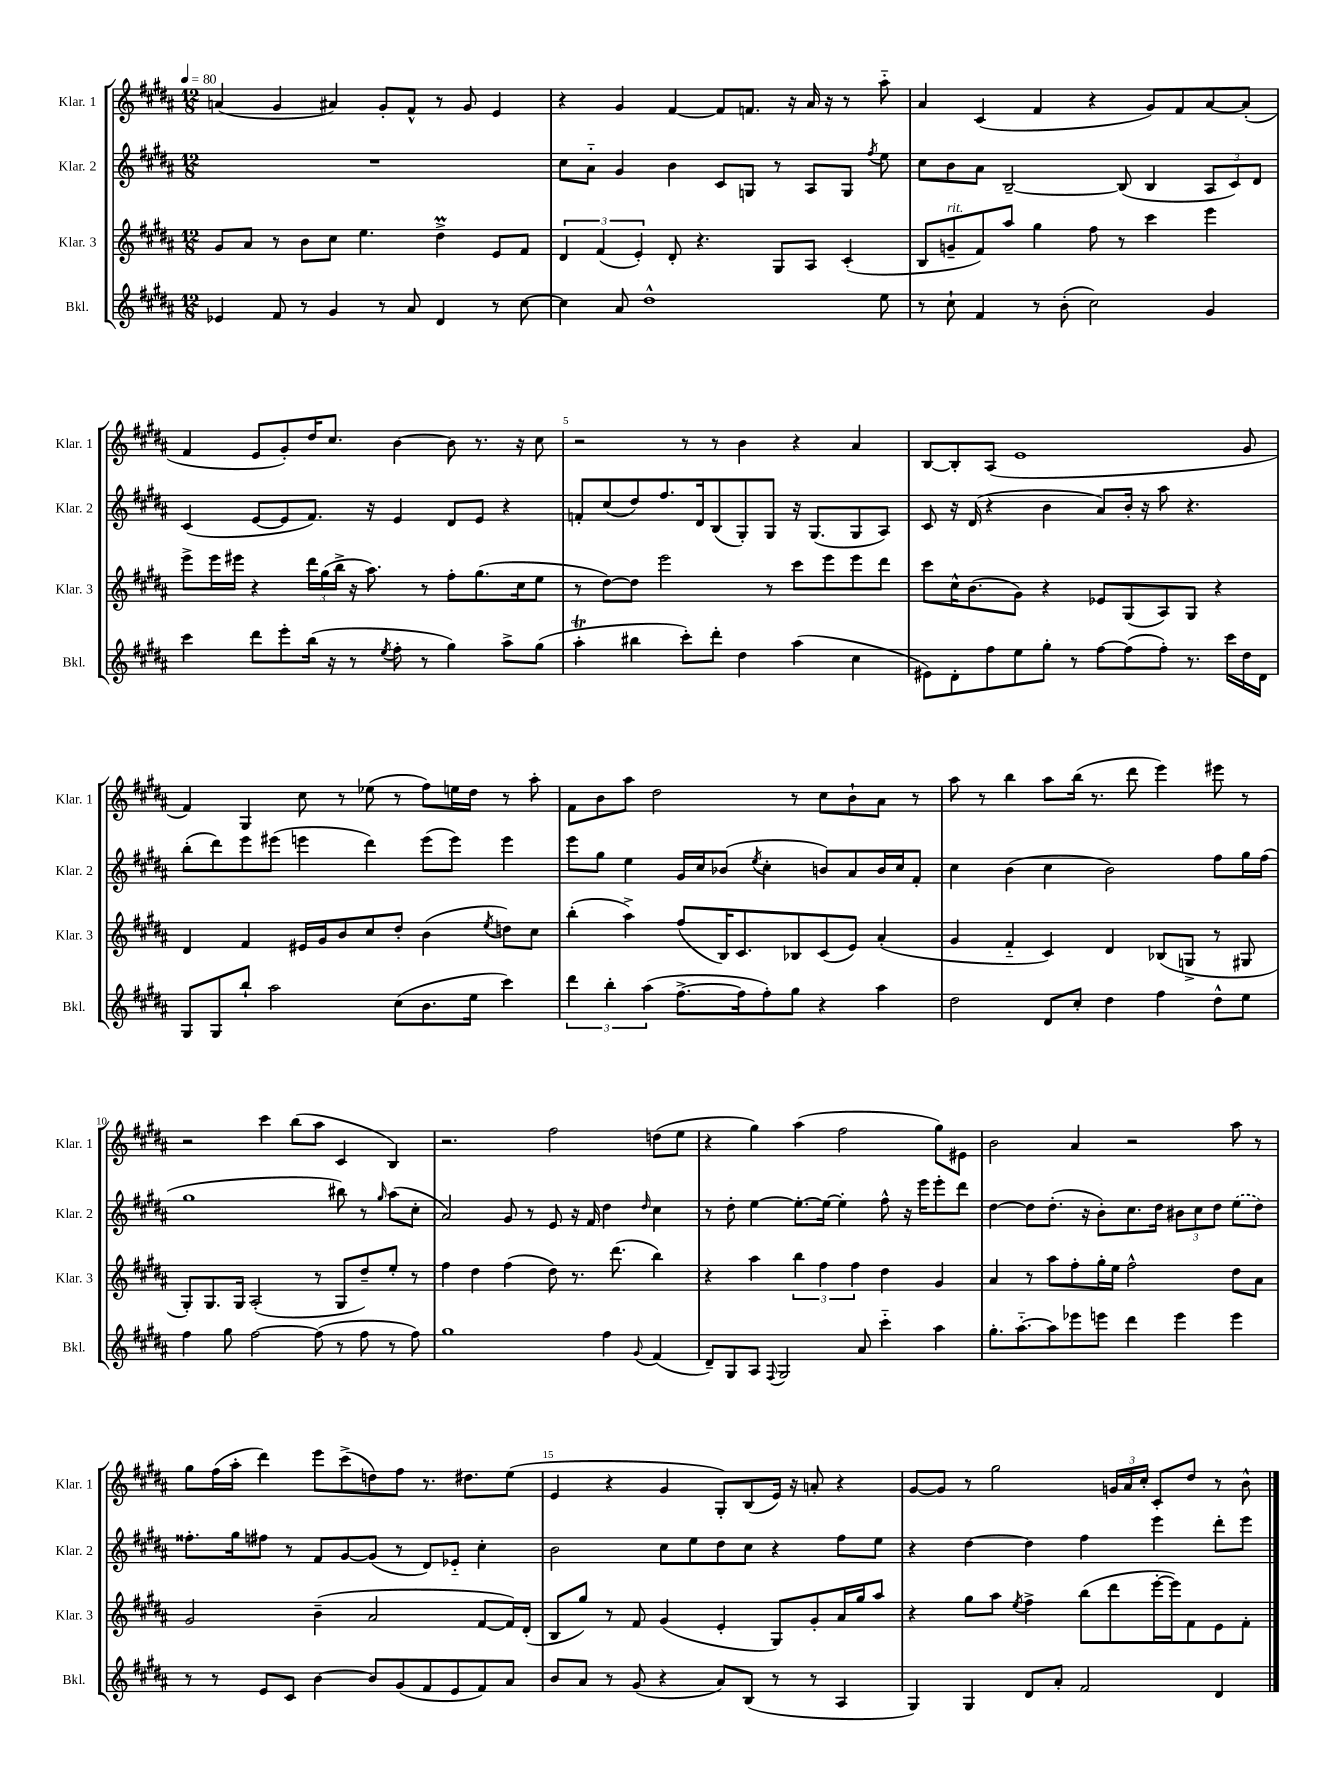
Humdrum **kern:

**kern	**kern	**kern	**kern
*staff4	*staff3	*staff2	*staff1
*clefG2	*clefG2	*clefG2	*clefG2
*k[f#c#g#d#a#]	*k[f#c#g#d#a#]	*k[f#c#g#d#a#]	*k[f#c#g#d#a#]
*M12/8	*M12/8	*M12/8	*M12/8
*MM80	*MM80	*MM80	*MM80
4e-	8g#	1.r	(4a
.	8a#	.	.
8f#	8r	.	4g#
8r	8b	.	.
4g#	8cc#	.	4a#)
.	4.ee	.	.
8r	.	.	8g#'
8a#	.	.	8f#^^
4d#	4dd#^	.	8r
.	.	.	8g#
8r	8e	.	4e
[8cc#	8f#	.	.
=	=	=	=
4cc#]	6d#	8cc#	4r
.	.	8a#'~	.
.	(6f#	.	.
8a#	.	4g#	4g#
.	6e')	.	.
1dd#^^	.	.	.
.	8d#'	4b	[4f#
.	4.r	.	.
.	.	8c#	8f#]
.	.	8G	8.f
.	8G#	8r	.
.	.	.	16r
.	8A#	8A#	16a#
.	.	.	16r
.	(4c#'	8G	8r
.	.	8qff#	.
8ee	.	8ee	8aa#'~
=	=	=	=
8r	8B	8cc#	4a#
8cc#`	8g~	8b	.
4f#	8f#)	8a#	(4c#
.	8aa#	[2B~	.
8r	4gg#	.	4f#
(8b'	.	.	.
2cc#)	8ff#	.	4r
.	8r	(8B]	.
.	4ccc#	4B	8g#)
.	.	.	8f#
4g#	4eee	12A#	[8a#
.	.	12c#)	.
.	.	.	(8a#']
.	.	12d#	.
=	=	=	=
4ccc#	8eee^	(4c#	4f#
.	16eee	.	.
.	16eee#	.	.
8ddd#	4r	[8e	8e
8eee'	.	8e]	8g#')
(16bb	24ddd#	8.f#)	16dd#
.	(24gg#	.	.
16r	.	.	8.cc#
.	24bb^	.	.
8r	16r	.	.
.	8.aa#)	16r	.
8qee	.	.	.
8ff#'	.	4e	[4b
8r	8r	.	.
4gg#)	8ff#'	8d#	8b]
.	(8.gg#	8e	8.r
8aa#^	.	4r	.
.	16cc#	.	16r
(8gg#	8ee	.	8cc#
=	=	=	=
4aa#'	8r	8f'	2r
.	[8dd#)	(8cc#	.
4bb#	8dd#]	8dd#)	.
.	2eee	8.ff#	.
8ccc#')	.	.	8r
.	.	16d#	.
8ddd#'	.	(8B	8r
4dd#	.	8G#')	4b
.	8r	8G#	.
(4aa#	8ccc#	16r	4r
.	.	(8.G#	.
.	8eee	.	.
4cc#	8eee	8G#	4a#
.	8ddd#	8A#)	.
=	=	=	=
8e#)	8ccc#	8c#	[8B
8d#'	16cc#^^	16r	8B']
.	(8.b	(16d#	.
8ff#	.	4r	(8A#
8ee	8g#)	.	1e
8gg#'	4r	4b	.
8r	.	.	.
[8ff#	8e-	8a#)	.
(8ff#]	(8G#	16b'	.
.	.	16r	.
8ff#')	8A#)	8aa#	.
8.r	8G#	4.r	.
.	4r	.	.
16ccc#	.	.	.
16dd#	.	.	8g#
16d#	.	.	.
=	=	=	=
8G#	4d#	(8bb'	4f#)
8G#	.	8ddd#)	.
8bb`	4f#	8eee	4G#
2aa#	.	(8eee#	.
.	16e#	4eee	8cc#
.	16g#	.	.
.	8b	.	8r
.	8cc#	4ddd#)	(8ee-
(8cc#	8dd#'	.	8r
8.b	(4b	(8eee	8ff#)
.	.	8eee)	16ee
16ee	.	.	16dd#
.	8qee	.	.
4ccc#)	8dd)	4eee	8r
.	8cc#	.	8aa#'
=	=	=	=
6ddd#	(4bb'	8eee	8f#
.	.	8gg#	8b
6bb'	.	.	.
.	4aa#^)	4ee	8aa#
(6aa#	.	.	.
.	.	.	2dd#
[8.ff#^	(8ff#	16g#	.
.	.	16cc#	.
.	16B)	(8b-	.
16ff#]	8.c#	.	.
.	.	8qee	.
8ff#')	.	4cc#'	.
8gg#	8B-	.	8r
4r	(8c#	8b)	8cc#
.	8e)	8a#	8b`
4aa#	(4a#'	16b	8a#
.	.	16cc#	.
.	.	8f#'	8r
=	=	=	=
2dd#	4g#	4cc#	8aa#
.	.	.	8r
.	4f#'~	(4b	4bb
8d#	4c#)	4cc#	8aa#
8cc#'	.	.	(16bb
.	.	.	8.r
4dd#	4d#	2b)	.
.	.	.	8ddd#
4ff#	(8B-	.	4eee)
.	8G^	.	.
8dd#^^	8r	8ff#	8eee#
8ee	8G#	16gg#	8r
.	.	(16ff#	.
=	=	=	=
4ff#	8G#')	1gg#	2r
.	8.G#	.	.
8gg#	.	.	.
.	16G#	.	.
[2ff#	(2A#'	.	.
.	.	.	4ccc#
.	.	.	(8bb
(8ff#]	8r	.	8aa#
8r	8G#	8bb#)	4c#
8ff#	8dd#~)	8r	.
.	.	16qqgg#	.
8r	8ee'	(8aa#	4B)
8ff#)	8r	8cc#'	.
=	=	=	=
1gg#	4ff#	2a#)	2.r
.	4dd#	.	.
.	(4ff#	8g#	.
.	.	8r	.
.	8dd#)	8e	2ff#
.	8.r	16r	.
.	.	16f#	.
4ff#	.	4dd#	.
.	(8.ddd#	.	.
8qqg#	.	16qqdd#	.
(4f#	4bb)	4cc#	(8dd
.	.	.	8ee
=	=	=	=
8d#~)	4r	8r	4r
8G#	.	8dd#'	.
8A#	4aa#	[4ee	4gg#)
8qqF#	.	.	.
2G#	.	.	.
.	6bb	8.ee'_	(4aa#
.	6ff#	.	.
.	.	16ee_	.
.	.	4ee']	2ff#
.	6ff#	.	.
8a#	.	.	.
4ccc#'~	4dd#	8ff#^^	.
.	.	16r	.
.	.	16eee	.
4aa#	4g#	8eee'	8gg#)
.	.	8ddd#	8e#
=	=	=	=
8.gg#'	4a#	[4dd#	2b
[8.aa#'~	.	.	.
.	8r	8dd#]	.
8aa#]	8aa#	(8.dd#'	.
8eee-	8ff#'	.	4a#
.	.	16r	.
8eee	16gg#'	8b')	.
.	16ee	.	.
4ddd#	2ff#^^	8.cc#	2r
.	.	16dd#	.
4eee	.	12b#	.
.	.	12cc#	.
.	.	12dd#	.
4eee	8dd#	(8ee	8aa#
.	8a#	8dd#)	8r
=	=	=	=
8r	2g#	8.ff##'	8gg#
8r	.	.	(16ff#
.	.	16gg#	16aa#'
8e	.	8ff#	4ddd#)
8c#	.	8r	.
[4b	(4b~	8f#	8eee
.	.	[8g#	(8ccc#^
8b]	2a#	(8g#]	8dd)
(8g#	.	8r	8ff#
8f#	.	8d#)	8.r
8e	.	8e-'~	.
.	.	.	8.dd#
8f#)	[8f#	4cc#'	.
8a#	16f#])	.	(8ee
.	(16d#'	.	.
=	=	=	=
8b	8B	2b	4e
8a#	8gg#)	.	.
8r	8r	.	4r
(8g#	8f#	.	.
4r	(4g#	8cc#	4g#
.	.	8ee	.
8a#)	4e'	8dd#	8G#')
(8B	.	8cc#	(8B
8r	8G#)	4r	16e)
.	.	.	16r
8r	8g#'	.	8a'
4A#	16a#	8ff#	4r
.	16gg#	.	.
.	8aa#	8ee	.
=	=	=	=
4G#)	4r	4r	[8g#
.	.	.	8g#]
4G#	8gg#	[4dd#	8r
.	8aa#	.	2gg#
.	8qee	.	.
8d#	4ff#^	4dd#]	.
8a#'	.	.	.
2f#	(8bb	4ff#	.
.	8ddd#	.	24g
.	.	.	24a#
.	.	.	24cc#'
.	[16eee'	4eee	8c#'
.	16eee])	.	.
.	8f#	.	8dd#
4d#	8e	8ddd#'	8r
.	8f#'	8eee	8b^^
==	==	==	==
*-	*-	*-	*-
